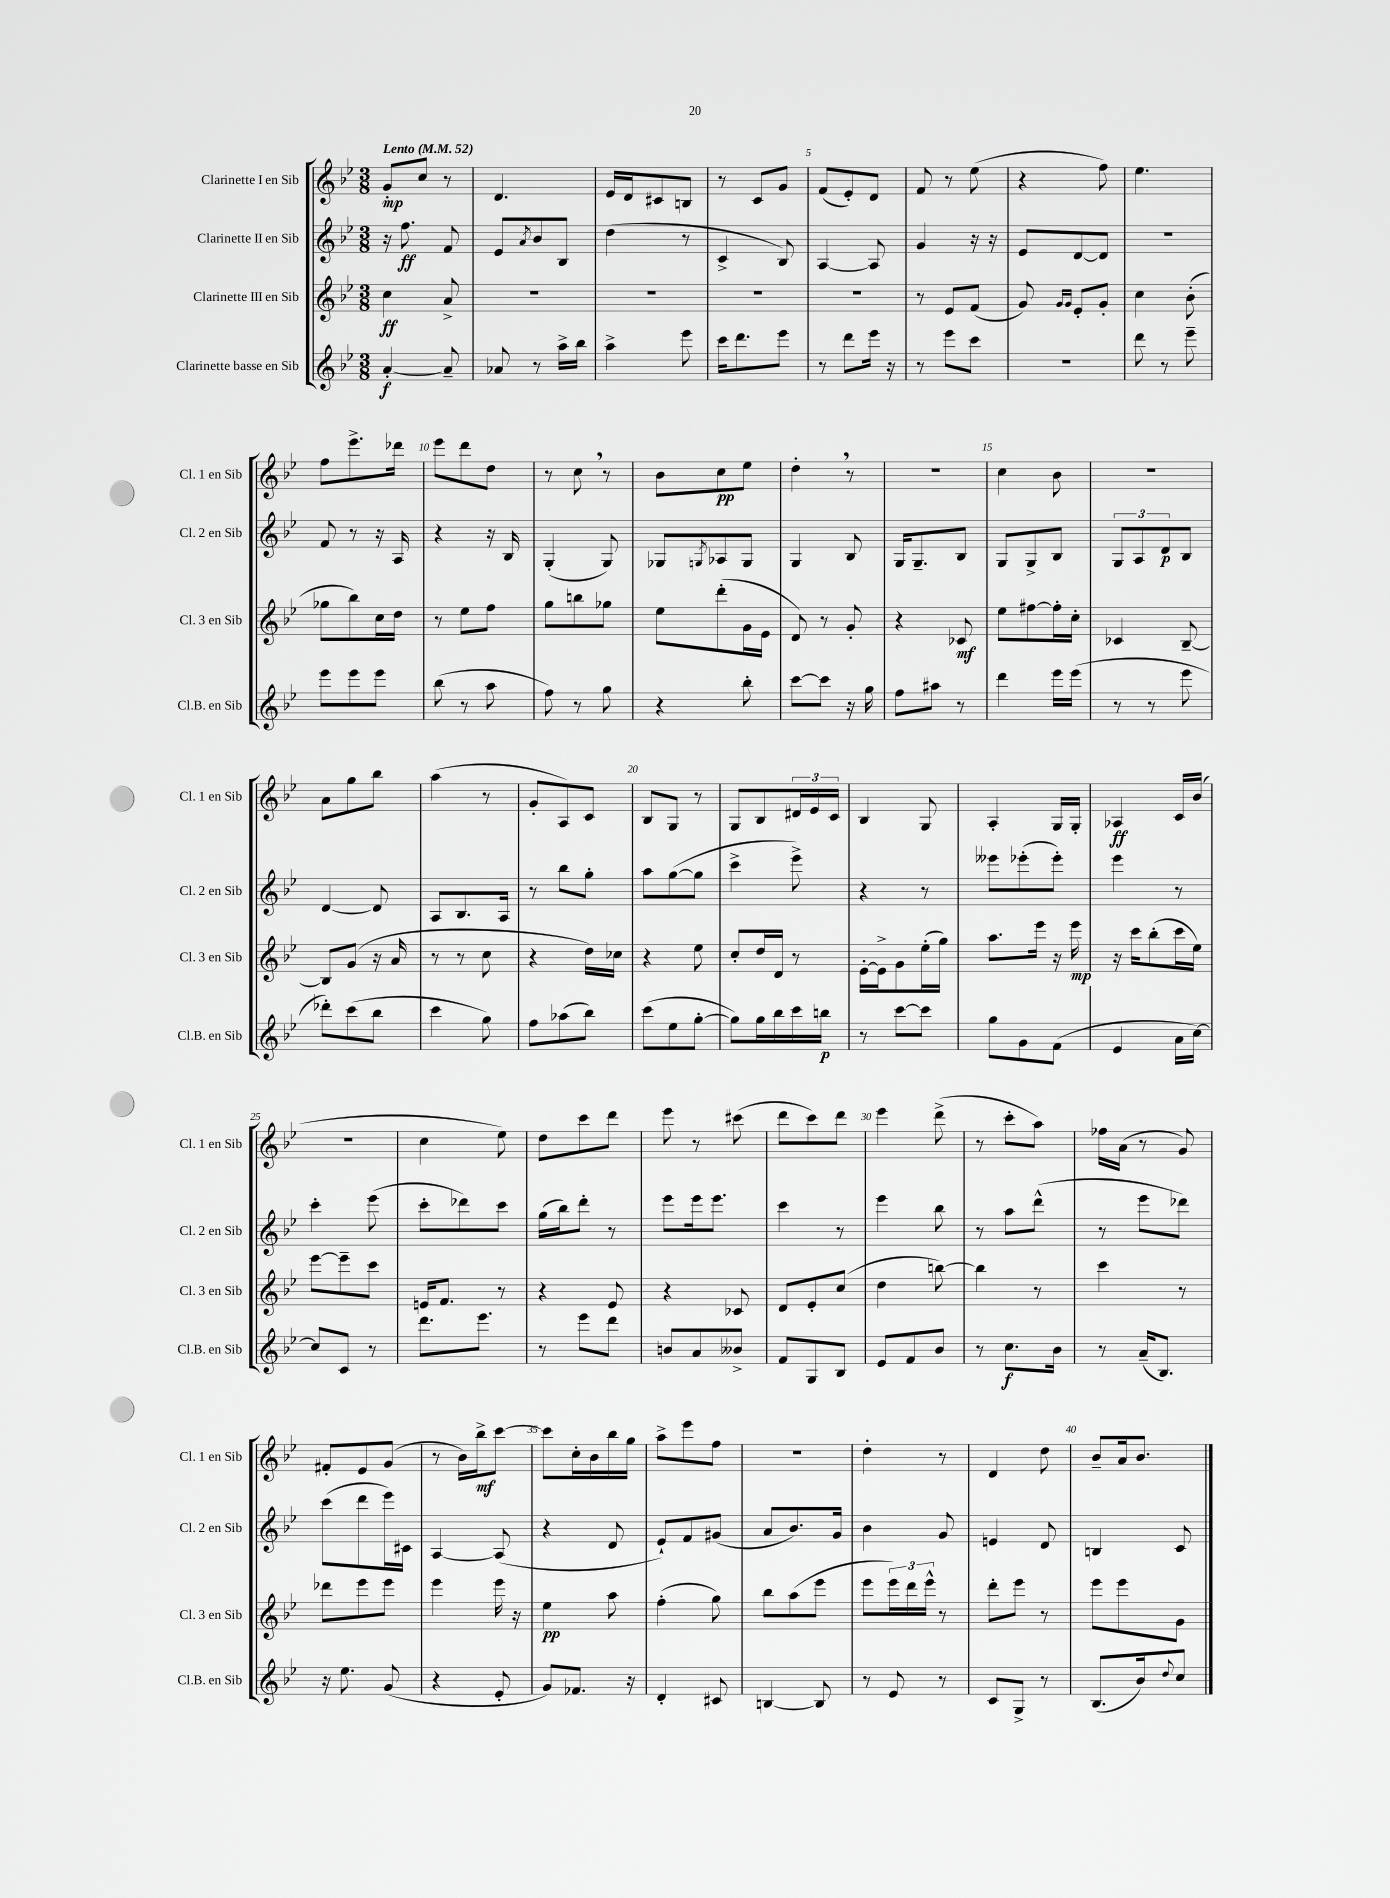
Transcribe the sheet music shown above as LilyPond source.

<<
\new StaffGroup <<
\new Staff = "s0" \with { instrumentName = "Clarinette I en Sib" shortInstrumentName = "Cl. 1 en Sib" } {
    \clef treble \key bes \major \numericTimeSignature \time 3/8 \tempo "Lento" 4 = 52
    g'8-.\mp c''8 r8 |
    d'4. |
    ees'16 d'16 cis'8 b8 |
    r8 c'8 g'8 |
    f'8( ees'8-.) d'8 |
    f'8 r8 ees''8( |
    r4 f''8) |
    ees''4. |
    f''8 ees'''8.-> des'''16 |
    ees'''8 d'''8 d''8 |
    r8 c''8 \breathe r8 |
    bes'8 c''8\pp ees''8 |
    d''4-. \breathe r8 |
    R4. |
    c''4 bes'8 |
    R4. |
    a'8 g''8 bes''8 |
    a''4( r8 |
    g'8-. a8) c'8 |
    bes8 g8 r8 |
    g8 bes8 \tuplet 3/2 { dis'16 ees'16 c'16 } |
    bes4 g8 |
    a4-. g16 g16-. |
    aes4\ff c'16 bes'16( |
    R4. |
    c''4 ees''8) |
    d''8 c'''8 d'''8 |
    ees'''8 r8 cis'''8( |
    d'''8 c'''8) d'''8 |
    ees'''4 d'''8->( |
    r8 c'''8-. a''8) |
    fes''16 a'16( r8 g'8) |
    fis'8-. ees'8 g'8( |
    r8 bes'16) bes''16->\mf c'''8~ |
    c'''8 c''16-. bes'16 bes''16 g''16 |
    a''8-> ees'''8 f''8 |
    R4. |
    d''4-. r8 |
    d'4 d''8 |
    bes'8-- a'16 bes'8. \bar "|." |
}
\new Staff = "s1" \with { instrumentName = "Clarinette II en Sib" shortInstrumentName = "Cl. 2 en Sib" } {
    \clef treble \key bes \major \numericTimeSignature \time 3/8
    r16 f''8.\ff f'8 |
    ees'8 \acciaccatura { a'8 } bes'8 bes8 |
    d''4( r8 |
    c'4-> bes8) |
    a4~ a8 |
    g'4 r16 r16 |
    ees'8 d'8~ d'8 |
    R4. |
    f'8 r8 r16 a16 |
    r4 r16 bes16 |
    g4-.( g8) |
    ges8 \acciaccatura { g8 } aes8 g8 |
    g4 bes8 |
    g16 g8.-- bes8 |
    g8 g8-> bes8 |
    \tuplet 3/2 { g8 a8 d'8\p } bes8 |
    d'4~ d'8 |
    a8 bes8. a16 |
    r8 bes''8 g''8-. |
    a''8 g''8~( g''8 |
    c'''4-> ees'''8->) |
    r4 r8 |
    eeses'''8 ees'''8-.( ees'''8-.) |
    ees'''4 r8 |
    c'''4-. ees'''8( |
    c'''8-. des'''8) c'''8 |
    g''16( bes''16) d'''8-. r8 |
    ees'''8 ees'''16 ees'''8. |
    c'''4 r8 |
    ees'''4 bes''8 |
    r8 a''8 d'''8-^( |
    r8 ees'''8 des'''8) |
    c'''8( d'''8 ees'''16) cis'16 |
    a4~ a8( |
    r4 d'8 |
    ees'8-!) f'8 gis'8( |
    a'8 bes'8.) g'16 |
    bes'4 g'8 |
    e'4 d'8 |
    b4 c'8 \bar "|." |
}
\new Staff = "s2" \with { instrumentName = "Clarinette III en Sib" shortInstrumentName = "Cl. 3 en Sib" } {
    \clef treble \key bes \major \numericTimeSignature \time 3/8
    c''4\ff a'8-> |
    R4. |
    R4. |
    R4. |
    R4. |
    r8 ees'8 f'8( |
    g'8) \grace { g'16 g'16 } ees'8-. g'8-. |
    c''4 bes'8-.( |
    ges''8 bes''8) c''16 d''16 |
    r8 ees''8 f''8 |
    g''8 b''8 ges''8 |
    ees''8 d'''8-.( g'16 ees'16 |
    d'8) r8 g'8-. |
    r4 ces'8\mf |
    ees''8 fis''8~ fis''16-. c''16-. |
    ces'4 bes8~-- |
    bes8 g'8( r16 a'16 |
    r8 r8 c''8 |
    r4 d''16) ces''16 |
    r4 ees''8 |
    c''8-. d''16 d'16 r8 |
    ees'16~-. ees'16-> g'8 ees''16-.( g''16) |
    a''8. ees'''16 r16 ees'''16\mp |
    r16 c'''16 bes''8-.( c'''16 ees''16) |
    ees'''8~ ees'''8-- c'''8 |
    e'16 f'8. r8 |
    r4 ees'8 |
    r4 ces'8 |
    d'8 ees'8-. c''8( |
    d''4 b''8~) |
    b''4 r8 |
    c'''4 r8 |
    des'''8 ees'''8 ees'''8 |
    ees'''4 ees'''16 r16 |
    ees''4\pp a''8 |
    f''4-.( g''8) |
    bes''8 a''8( ees'''8 |
    ees'''8 \tuplet 3/2 { ees'''16) d'''16 ees'''16-^ } r8 |
    d'''8-. ees'''8 r8 |
    ees'''8 ees'''8 g'8 \bar "|." |
}
\new Staff = "s3" \with { instrumentName = "Clarinette basse en Sib" shortInstrumentName = "Cl.B. en Sib" } {
    \clef treble \key bes \major \numericTimeSignature \time 3/8
    a'4~-.\f a'8-- |
    aes'8 r8 a''16-> bes''16 |
    a''4-> ees'''8 |
    c'''16 d'''8. ees'''8 |
    r8 d'''8 ees'''16 r16 |
    r8 ees'''8 c'''8 |
    R4. |
    d'''8 r8 ees'''8-- |
    ees'''8 ees'''8 ees'''8 |
    bes''8( r8 a''8 |
    f''8) r8 g''8 |
    r4 bes''8-. |
    c'''8~ c'''8 r16 g''16 |
    f''8 ais''8 r8 |
    d'''4 ees'''16 ees'''16( |
    r8 r8 ees'''8 |
    des'''8-.) c'''8( bes''8 |
    c'''4 g''8) |
    f''8 aes''8( bes''8) |
    c'''8( ees''8 g''8~-. |
    g''8) g''16 bes''16 c'''16 b''16\p |
    r8 c'''8~ c'''8 |
    g''8 g'8 f'8( |
    ees'4 a'16 c''16~) |
    c''8 c'8 r8 |
    d'''8. ees'''8. |
    r8 ees'''8 d'''8 |
    b'8 a'8 beses'8-> |
    f'8 g8 bes8 |
    ees'8 f'8 bes'8 |
    r8 c''8.\f bes'16 |
    r8 a'16--( bes8.) |
    r16 ees''8. g'8( |
    r4 ees'8-. |
    g'8) fes'8. r16 |
    d'4-. cis'8 |
    b4~ b8 |
    r8 ees'8 r8 |
    c'8 g8-> r8 |
    bes8.( bes'16) \appoggiatura { d''8 } c''8 \bar "|." |
}
>>
>>
\layout { \context { \Score \override BarNumber.break-visibility = ##(#f #t #t) barNumberVisibility = #(every-nth-bar-number-visible 5) } }
